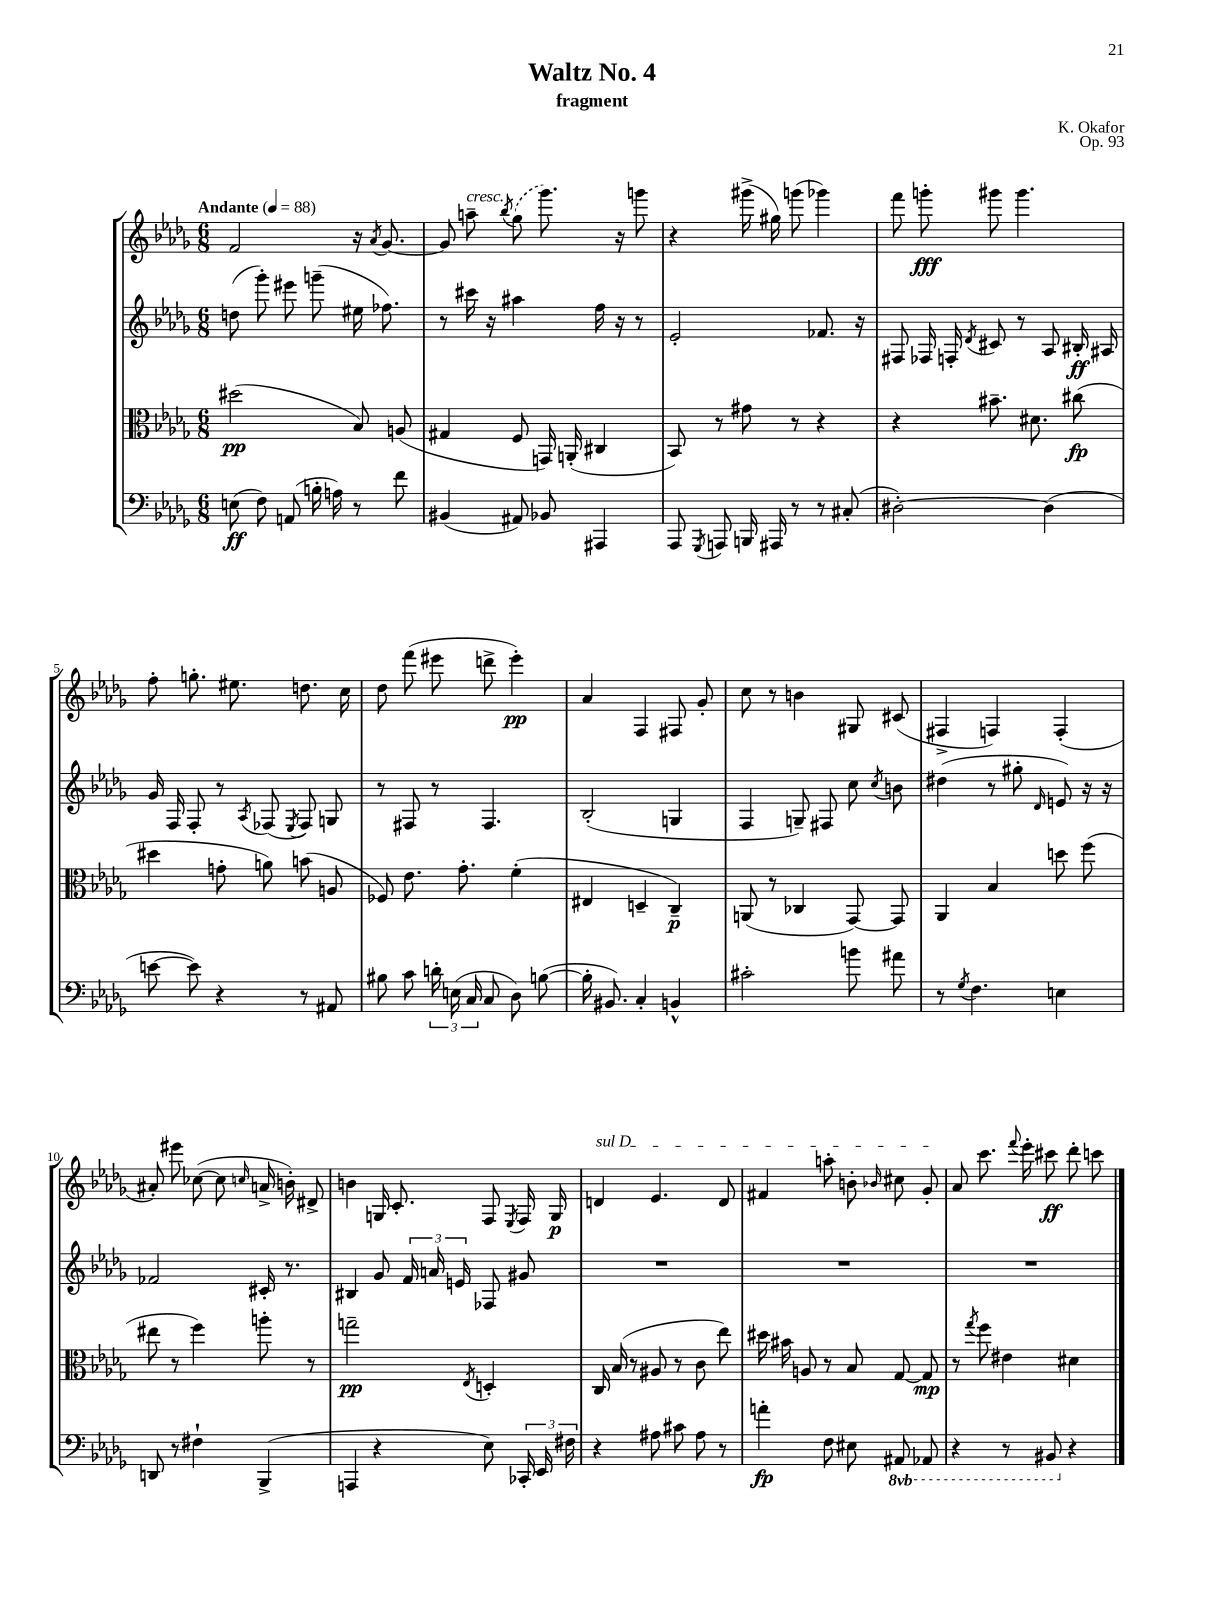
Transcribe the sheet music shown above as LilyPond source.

\header { title = "Waltz No. 4" composer = "K. Okafor" subtitle = "fragment" opus = "Op. 93" }
<<
\new StaffGroup <<
\new Staff = "s0" {
    \clef treble \key des \major \numericTimeSignature \time 6/8 \tempo "Andante" 4 = 88
    \autoBeamOff f'2 r16 \acciaccatura { aes'8 } ges'8.~ |
    ges'8 a''8--^\markup { \italic "cresc." } \acciaccatura { bes''8 } \once \slurDashed ges''8( ges'''8.) r16 g'''8 |
    r4 gis'''16->( gis''16) g'''8( ges'''4) |
    f'''8 g'''8-.\fff gis'''8 gis'''4. |
    f''8-. g''8.-. eis''8. d''8. c''16 |
    des''8 f'''8( eis'''8 d'''8-> eis'''4-.\pp) |
    aes'4 f4 fis8 ges'8-. |
    c''8 r8 b'4 gis8 cis'8( |
    fis4-> f4) f4-.( |
    ais'8-.) eis'''8 ces''8~( ces''8 \grace { c''16 } a'16-> b'16-.) dis'8-> |
    b'4 g16 c'8.-. f8 \acciaccatura { ees8 } f16 g16\p |
    \once \override TextSpanner.bound-details.left.text = \markup { \italic "sul D" } d'4\startTextSpan ees'4. d'8 |
    fis'4 a''8-. b'8-. \grace { bes'16 } cis''8 ges'8-.\stopTextSpan |
    aes'8 c'''8. \appoggiatura { f'''8 } ees'''16-. cis'''8\ff des'''8-. c'''8 \bar "|." |
}
\new Staff = "s1" {
    \clef treble \key des \major \numericTimeSignature \time 6/8
    \autoBeamOff d''8( ges'''8-.) eis'''8 g'''8--( eis''16 fes''8.) |
    r8 cis'''16 r16 ais''4 f''16 r16 r8 |
    ees'2-. fes'8. r16 |
    fis8 fes16 f16-. \acciaccatura { des'8 } cis'8 r8 aes8 bis16-.\ff ais16 |
    ges'16 f16 f8-. r8 \acciaccatura { aes8 } fes8( \acciaccatura { ees8 } fes8) g8 |
    r8 fis8 r8 fis4. |
    bes2-.( g4 |
    f4 g8--) fis8 c''8 \acciaccatura { c''8 } b'8 |
    dis''4( r8 gis''8-. \grace { des'16 } e'8) r16 r16 |
    fes'2 cis'16-. r8. |
    bis4 ges'8 \tuplet 3/2 { f'16 a'16 e'16 } fes8 gis'8 |
    R2. |
    R2. |
    R2. \bar "|." |
}
\new Staff = "s2" {
    \clef alto \key des \major \numericTimeSignature \time 6/8
    \autoBeamOff dis''2\pp( bes8) a8( |
    gis4 f8 g,16) a,16-.( cis4 |
    bes,8) r8 gis'8 r8 r4 |
    r4 bis'8.-- dis'8. cis''8\fp( |
    dis''4 g'8-. a'8) b'8( a8 |
    fes8) ees'8. ges'8.-. f'4-.( |
    eis4 d4-- c4--\p) |
    a,8( r8 ces4 ges,8~) ges,8 |
    aes,4 bes4 d''8 f''8( |
    eis''8 r8 f''4) a''8-. r8 |
    g''2--\pp \acciaccatura { ees8 } d4-. |
    c16 bes16( r8 ais8 r8 c'8 ees''8) |
    dis''16 bis'16 a8 r8 bes8 ges8~ ges8\mp |
    r8 \acciaccatura { ges''8 } f''8 eis'4 dis'4 \bar "|." |
}
\new Staff = "s3" {
    \clef bass \key des \major \numericTimeSignature \time 6/8 \set Staff.ottavationMarkups = #ottavation-simple-ordinals
    \autoBeamOff e8\ff( f8) a,8( b16-. a16) r8 f'8 |
    bis,4( ais,8) bes,8 ais,,4 |
    aes,,8 \acciaccatura { ges,,8 } a,,8 b,,16 ais,,16 r8 r8 cis8-.( |
    dis2~-.) dis4( |
    e'8~ e'8) r4 r8 ais,8 |
    bis8 c'8 \tuplet 3/2 { d'16-. e16( c16 } c8 des8) b8~( |
    b16-. bis,8.) c4-. b,4-^ |
    cis'2-. b'8 ais'8 |
    r8 \acciaccatura { ges8 } f4. e4 |
    d,8 r8 fis4-! bes,,4->( |
    a,,4 r4 ees8) \tuplet 3/2 { ces,16-. ees,16 fis16 } |
    r4 ais8 cis'8 ais8 r8 |
    a'4-.\fp f8 eis8 \ottava #-1 ais,,8 aes,,8 |
    r4 r8 bis,,8 \ottava #0 r4 \bar "|." |
}
>>
>>
